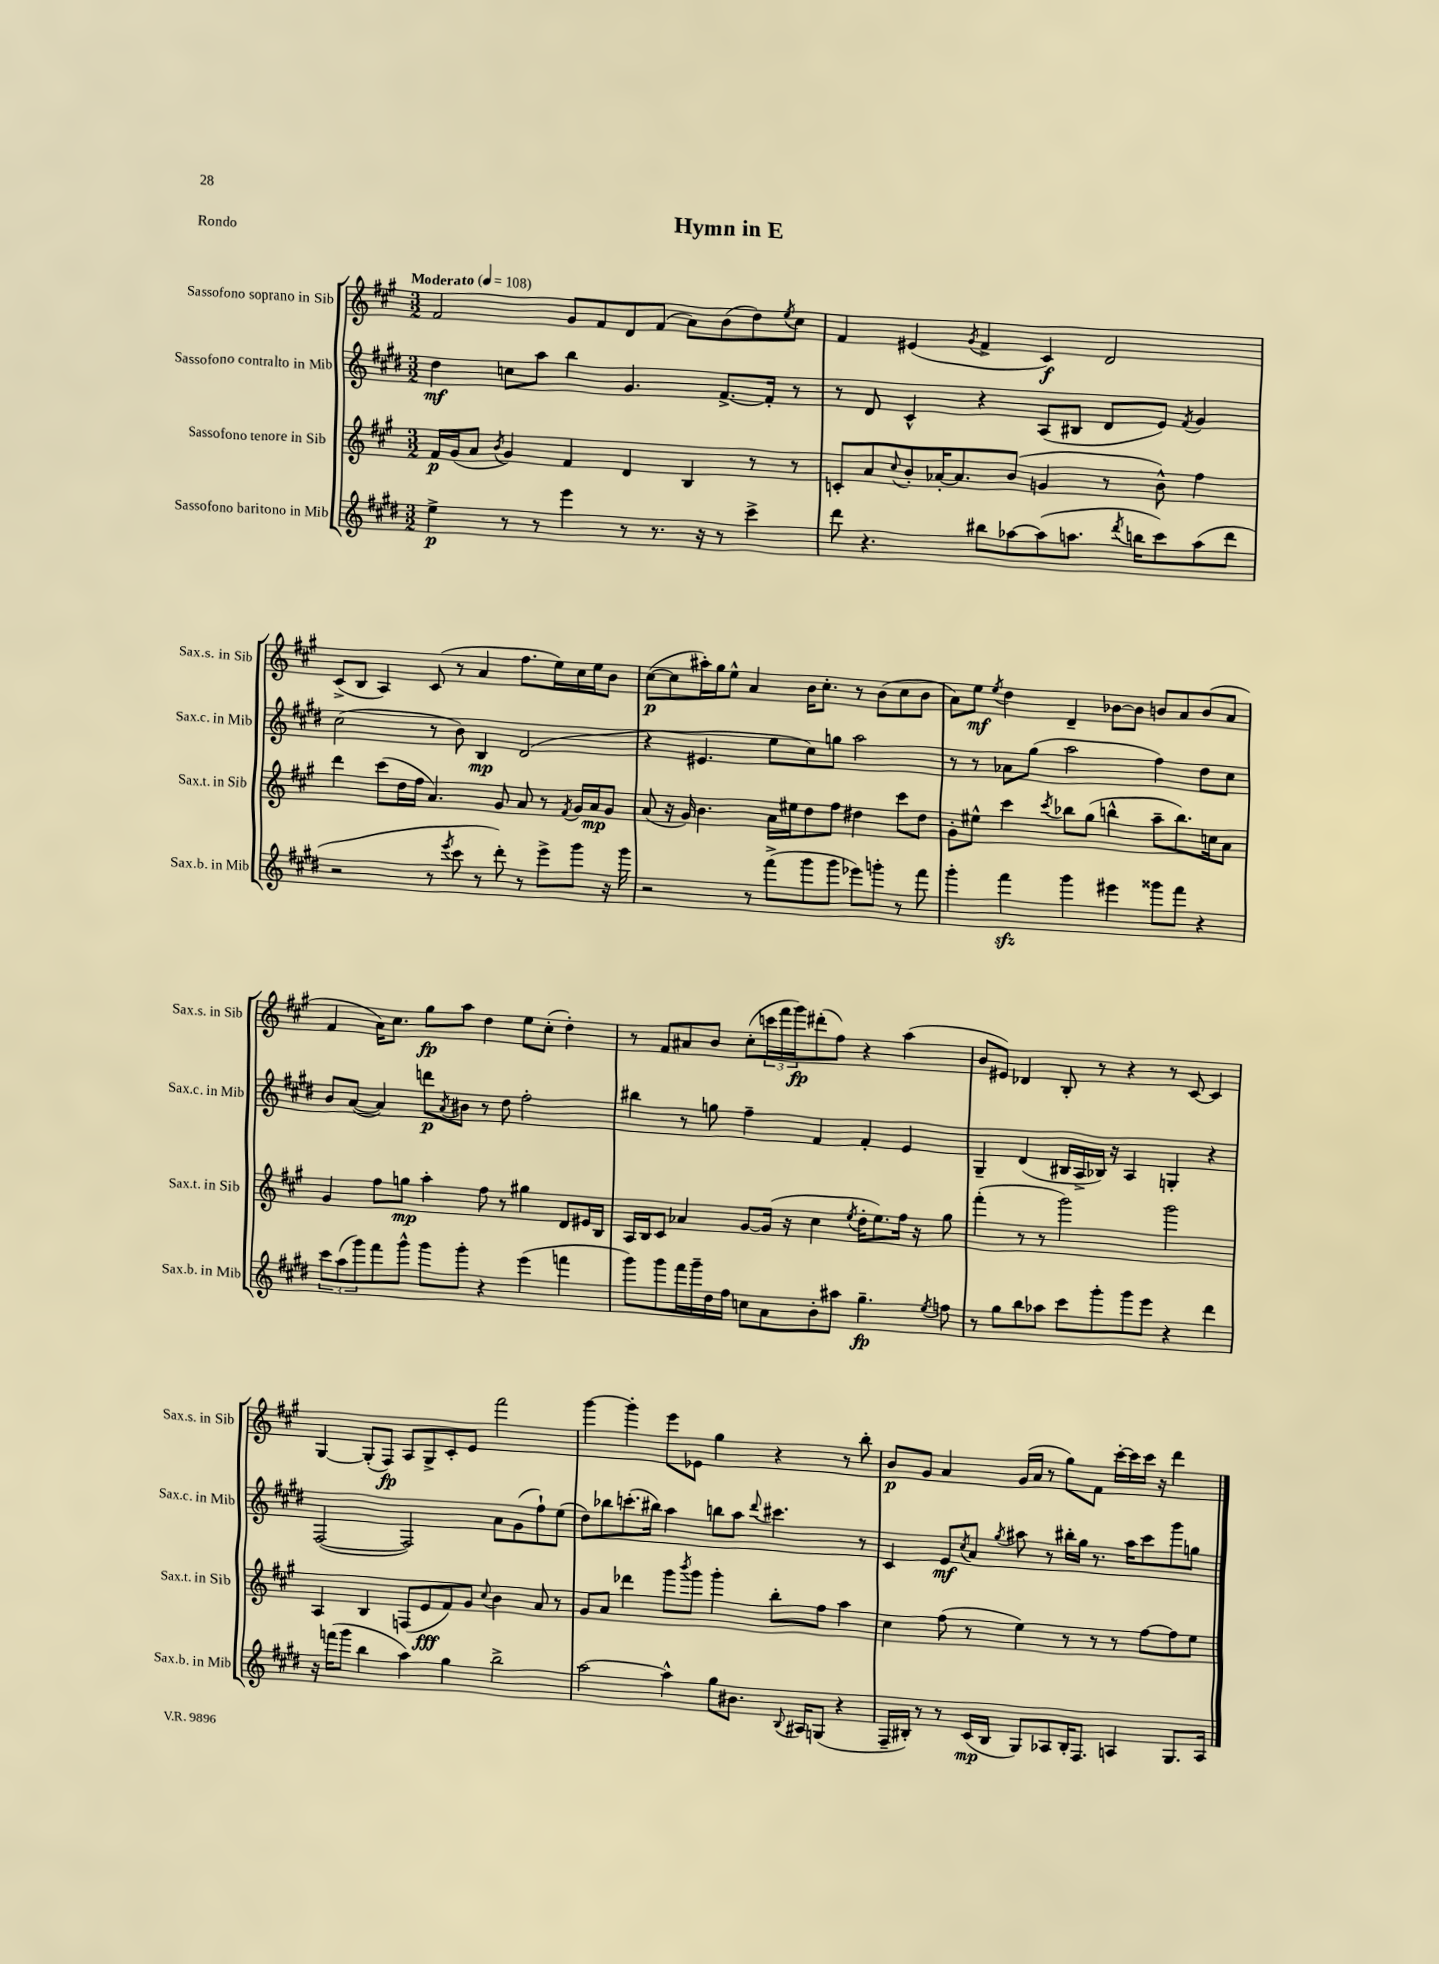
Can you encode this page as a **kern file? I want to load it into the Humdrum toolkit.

**kern	**kern	**kern	**kern
*staff4	*staff3	*staff2	*staff1
*clefG2	*clefG2	*clefG2	*clefG2
*k[f#c#g#d#]	*k[f#c#g#]	*k[f#c#g#d#]	*k[f#c#g#]
*M3/2	*M3/2	*M3/2	*M3/2
*MM108	*MM108	*MM108	*MM108
4ee^	16f#	4dd#	2f#
.	(16g#	.	.
.	8a	.	.
.	8qb	.	.
8r	4g#)	8cc	.
8r	.	8aa	.
4eee	4f#	4bb	8g#
.	.	.	8f#
8r	4d	4.g#	8d
8.r	.	.	(8f#
.	4B	.	8a)
16r	.	.	.
8r	.	[8.f#^	(8b
4ccc#^	8r	.	8dd)
.	.	16f#']	.
.	.	.	8qee
.	8r	8r	8cc#
=	=	=	=
8ddd#	8c'	8r	4f#
4.r	8a	8d#	.
.	8qqcc#	.	.
.	8b'	4c#^^	(4e#
.	[16a-'	.	.
.	8.a-]	.	.
.	.	.	8qg#
8bb#	.	4r	4f#^
[8aa-	(8b	.	.
(8aa-]	4g	(8A	4c#)
8.aa	.	8B#	.
.	8r	8d#	2d
8qddd#	.	.	.
16bb	.	.	.
8ccc#)	8b^^)	8e)	.
.	.	8qf#	.
(8aa	4ff#	4g#	.
8ddd#	.	.	.
=	=	=	=
2r	4ddd	(2cc#	(8c#^
.	.	.	8B
.	(8ccc#	.	4A)
.	16dd	.	.
.	16ff#	.	.
8r	4.a)	8r	(8c#
8qeee	.	.	.
8ccc#	.	8b)	8r
8r	.	4B	4a
8ddd#')	8g#	.	.
8r	8a	(2d#	8.ff#
8eee^	8r	.	.
.	.	.	16ee)
.	8qf#	.	.
8ggg#	16g#	.	16cc#
.	16a	.	16ee
16r	8g#	.	8b
16ggg#	.	.	.
=	=	=	=
2r	(8a	4r	([8cc#
.	16r	.	8cc#]
.	16g#)	.	.
.	4.b	4.e#	16aa#')
.	.	.	16gg#
.	.	.	8ee^^
8r	.	.	4a
(8fff#^	16a	8ee	.
.	16ee#	.	.
8ggg#	8dd	8cc#)	16b
.	.	.	8.cc#'
8ggg#	8ff#	8gg	.
8eee-)	4dd#	2aa	8r
8ggg'	.	.	(8b
8r	8ccc#	.	8cc#
8fff#	8dd#	.	8b
=	=	=	=
4ggg#'	8g#'	8r	8a)
.	8ee#^^	8r	8ee
.	.	.	8qee
4fff#	4ccc#	8a-	4dd
.	.	(8gg#	.
.	8qccc#	.	.
4ggg#	8bb-	2aa	4d~
.	(8gg#	.	.
4eee#	4bb^^	.	[8b-
.	.	.	8b-]
8ggg##	8aa~	4ff#)	8b
8fff#	8.bb)	.	8a
4r	.	8dd#	(8b
.	16cc	.	.
.	8a	8cc#	8a
=	=	=	=
12ccc#	4g#	8b	4f#
(12aa	.	.	.
.	.	([8a	.
12ggg#)	.	.	.
8fff#	8ff#	4a])	16a)
.	.	.	8.cc#
8ggg#^^	8gg	.	.
8ggg#	4aa'	8ddd	8gg#
.	.	8qa	.
8ggg#'	.	8b#	8aa
4r	8ff#	8r	4dd
.	8r	8dd#	.
(4eee	4gg#	2ff#'	8ee
.	.	.	(8cc#'
4fff	8d	.	4dd')
.	16e#	.	.
.	16B	.	.
=	=	=	=
8ggg#)	16A	4bb#	8r
.	16B	.	.
8ggg#	8c#	.	8f#
16fff#	4a-	8r	8a#
16ggg#~	.	.	.
16dd#	.	8gg	8b
16ff#	.	.	.
8cc	[8g#	4ff#~	(8cc#'
8a	(16g#]	.	24ccc
.	.	.	24fff#
.	16r	.	.
.	.	.	24ggg#)
8b'	4cc#	4f#	(8ddd#'
8aa#	.	.	8ff#)
.	8qee	.	.
4.gg#~	16dd'	4f#'	4r
.	8.ee)	.	.
.	16ff#	4e	(4aa
.	16r	.	.
8qee	.	.	.
8ff	8gg#	.	.
=	=	=	=
8r	(4fff#'	4G#~	8b
8gg#	.	.	8e#)
8bb	8r	(4d#	4d-
8aa-	8r	.	.
8ccc#	2ggg#)	16B#	8B'
.	.	16A^	.
8ggg#'	.	16B-)	8r
.	.	16r	.
8ggg#	.	4A	4r
8eee	.	.	.
4r	2ggg#	4G'	8r
.	.	.	[8c#
4ddd#	.	4r	4c#]
=	=	=	=
16r	4A	([2F#	[4G#
(16fff	.	.	.
8ggg#	.	.	.
4bb	4B	.	(8G#']
.	.	.	8F#)
4aa)	(8F	2F#])	8A
.	8e	.	8G#^
4gg#	8f#)	.	8c#'
.	8g#	.	8e
.	8qqcc#	.	.
2bb^	4b	8a	2fff#
.	.	(8g#	.
.	8a	8ff#`)	.
.	8r	(8ee	.
=	=	=	=
[2aa	8g#	8dd#)	[4ggg#
.	8a	8bb-	.
.	4ddd-	(8.ccc'	4ggg#']
.	.	16bb#)	.
4aa^^]	8ggg#	4aa	8eee
.	8qbbb	.	.
.	8ggg#	.	8e-
8gg#	4ggg#'	8bb	4gg#
8.b#	.	8aa	.
.	.	8qqddd#	.
.	8bb'	4.ccc#	4r
8qqB	.	.	.
16A#	.	.	.
(8G	8ff#	.	.
4r	4aa	.	8r
.	.	8r	8bb'
=	=	=	=
16F#~	4cc#	4c#	8b
16B#')	.	.	.
8r	.	.	8g#
8r	(8ff#	8e	4a
.	.	8qcc#	.
(16c#	8r	8a	.
16B#	.	.	.
.	.	8qgg#	.
8G#)	4ee)	8aa#	(16g#
.	.	.	16a
8A-	.	8r	8r
16B#'	8r	16bb#'	8gg#)
8.F#	.	16gg#	.
.	8r	8.r	8f#
4A	8r	.	[16ccc#'
.	.	16aa#	16ccc#]
.	[8ff#	8ccc#	16ccc#
.	.	.	16r
8.G#	8ff#]	8ggg#	4ddd
.	8ee	8gg	.
16A	.	.	.
==	==	==	==
*-	*-	*-	*-
